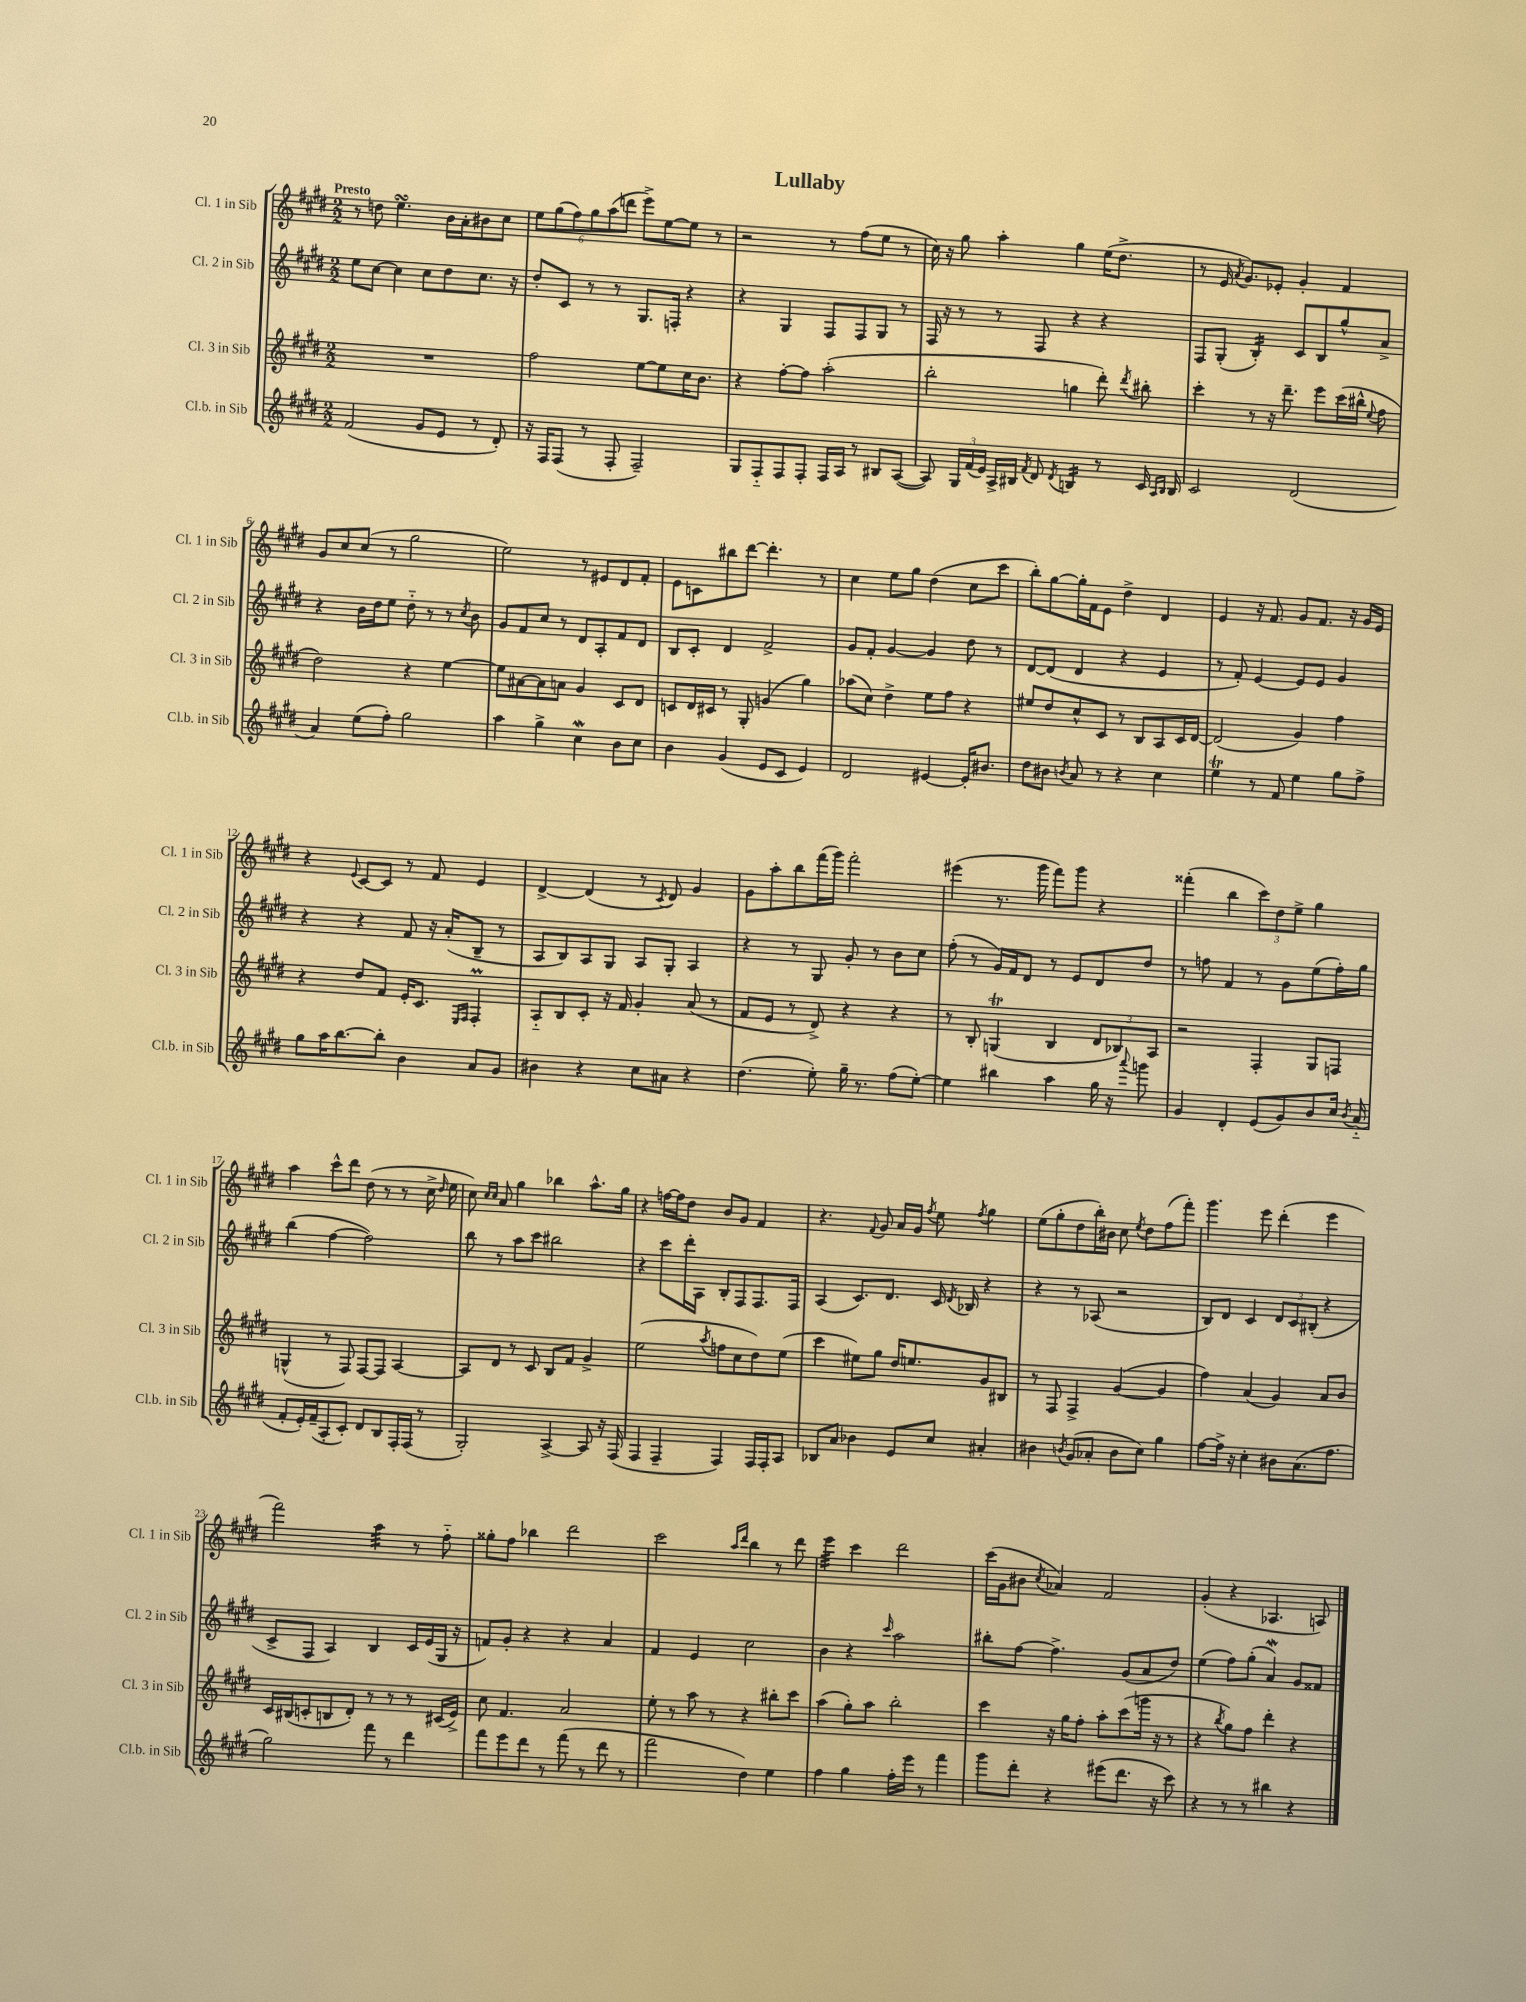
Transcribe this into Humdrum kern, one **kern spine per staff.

**kern	**kern	**kern	**kern
*staff4	*staff3	*staff2	*staff1
*clefG2	*clefG2	*clefG2	*clefG2
*k[f#c#g#d#]	*k[f#c#g#d#]	*k[f#c#g#d#]	*k[f#c#g#d#]
*M2/2	*M2/2	*M2/2	*M2/2
(2f#	1r	8ee	8r
.	.	[8cc#	8dd
.	.	4cc#]	4.ee
8g#	.	8cc#	.
8e	.	8dd#	16b
.	.	.	16a'
8r	.	8.cc#	8b#
8d#')	.	.	8cc#
.	.	16r	.
=	=	=	=
16r	2ff#	8dd#'	12ee
16F#	.	.	.
.	.	.	(12gg#
(8F#	.	8c#	.
.	.	.	12ff#)
8r	.	8r	12gg#
.	.	.	(12aa
8F#'	.	8r	.
.	.	.	12ddd
2F#~)	[8ee	8.G#	8eee^)
.	8ee]	.	[8ee
.	.	16F'	.
.	16cc#	4r	8ee]
.	8.b	.	.
.	.	.	8r
=	=	=	=
8G#	4r	4r	2r
8F#'~	.	.	.
8F#	[8ff#'	4G#	.
8F#'	8ff#]	.	.
16F#	(2aa'	8F#	8r
16A	.	.	.
8r	.	8F#	(8ff#
8B#	.	8G#	8ee
([8A	.	8r	8r
=	=	=	=
8A])	2bb'	16F#	16cc#)
.	.	16r	16r
24G#	.	8r	8gg#
(24f#	.	.	.
24e)	.	.	.
16A^	.	8r	4aa'
16B#	.	.	.
8qf#	.	.	.
8d#	.	8F#	.
8qd#	.	.	.
4B	4gg	4r	4gg#
8r	8ddd#')	4r	(16ee
.	.	.	8.dd#^
.	8qddd#	.	.
16c#	8bb#'	.	.
16qqA	.	.	.
16qqB	.	.	.
16B	.	.	.
=	=	=	=
2c#	4ccc#'	8F#	8r
.	.	(8G#'	16e
.	.	.	8qa
.	.	.	8.g#)
.	8r	4B')	.
.	16r	.	8e-'
.	8.ddd#~	.	.
(2d#	.	8c#	4g#'
.	8eee	8B	.
.	(16ccc#	8gg#^^	4f#
.	16bb#^^	.	.
.	8qqee	.	.
.	8ff#	8a^	.
=	=	=	=
4a)	2dd#)	4r	8g#
.	.	.	8cc#
(8ee	.	16b	(8cc#
.	.	16dd#	.
8ff#')	.	8ee	8r
2gg#	4r	8dd#'~	2gg#
.	.	8r	.
.	[4ee	8r	.
.	.	8qcc#	.
.	.	8b	.
=	=	=	=
4aa	8ee]	8g#	2ee)
.	[8a#	8f#	.
4gg#^	8a#]	8cc#	.
.	8a	8r	.
4cc#	4g#	8d#	8r
.	.	8A'	8e#
8b	8c#	8f#	8d#
8cc#	8d#	8d#	8f#'
=	=	=	=
4b	8c	8B	8e
.	16d#	8c#'	8c
.	16c#	.	.
(4g#	8r	4d#	8bb#
.	8G#'	.	[8ddd#
8e	(4g	2f#^	4.ddd#']
8c#	.	.	.
4e)	4gg#)	.	.
.	.	.	8r
=	=	=	=
2d#	(8aa-	8g#	4cc#
.	8cc#)	8f#'	.
.	4dd#^	[4g#	8ee
.	.	.	8gg#
[4e#	8ee	4g#]	(4dd#
.	8ff#	.	.
16e#']	4r	8dd#	8cc#
8.b#	.	.	.
.	.	8r	8ccc#
=	=	=	=
8dd#	8ee#	[8d#	8bb')
8b#	8dd#	(8d#]	[8gg#
8qb	.	.	.
8a	8cc#^^	4d#	16gg#']
.	.	.	16f#
8r	8c#	.	8e
4r	8r	4r	4dd#^
.	8B	.	.
4cc#	8A	4e	4d#
.	16c#	.	.
.	[16d#	.	.
=	=	=	=
4ee	(2d#]	8r	4e
.	.	8f#')	.
8r	.	[4e	16r
.	.	.	8.f#
8f#	.	.	.
4ee	4g#)	8e]	8g#
.	.	8e	8.f#
8gg#	4ff#	4g#	.
.	.	.	16r
8ff#^	.	.	16g#
.	.	.	16e
=	=	=	=
8gg#	4r	4r	4r
16aa	.	.	.
[8.bb	.	.	.
.	.	.	8qqe
.	8dd#	4r	[8c#
8bb']	8f#	.	8c#]
4b	16e'	8f#	8r
.	8.c#	.	.
.	.	16r	8f#
.	.	(16a'	.
.	16qqE	.	.
.	16qqF#	.	.
8a	4F#'	8B~	4e
8g#	.	8r	.
=	=	=	=
4b#	8A'~	8A	[4d#^
.	8B	8B)	.
4r	8c#'	8A	(4d#]
.	16r	8G#	.
.	16f#	.	.
8cc#	4g#'	8A	8r
.	.	.	8qc#
8a#	.	8G#'	8d#)
4r	(8a	4A	4g#
.	8r	.	.
=	=	=	=
(4.dd#	8f#	4r	8g#
.	8e	.	8aa'
.	8r	8r	8bb
8ee')	8d#^)	8G#	(16fff#
.	.	.	16ggg#)
16gg#~	4r	8g#'	2fff#'
8.r	.	.	.
.	.	8r	.
(8ff#	4r	8b	.
[8ee')	.	8cc#	.
=	=	=	=
4ee]	8r	(8ff#'	(4eee#
.	8B'	8r	.
4bb#	(4G	16g#)	8.r
.	.	16f#	.
.	.	8d#	.
.	.	.	16ggg#
4aa	4B	8r	8fff#)
.	.	8e	8ggg#
16gg#	12d#	8d#	4r
16r	.	.	.
.	12B-)	.	.
8qqaaa	.	.	.
8ggg	.	8dd#	.
.	12A	.	.
=	=	=	=
4g#	2r	8r	(4fff##'
.	.	8ff	.
4d#'	.	4f#	4bb
(8e	4F#'	8r	12ccc#)
.	.	.	12dd#
8g#)	.	8g#	.
.	.	.	12ee^
8b	8G#	(8ee	4gg#
16cc#	8F	16ff')	.
8qb	.	.	.
(16a'~	.	16gg#	.
=	=	=	=
8f#'	(4G^^	(4bb	4aa
16e')	.	.	.
(16f#~	.	.	.
8A'	8r	[4ff#	8ccc#^^
8c#')	8F#)	.	8ddd#
8d#	[8F#	2ff#])	(8dd#
8B	8F#]	.	8r
16F#'	[4A	.	8r
(16F#	.	.	.
8r	.	.	16cc#^
.	.	.	16qqdd#
.	.	.	16ee
=	=	=	=
2G#')	8A]	8bb	8cc#)
.	.	.	16qqcc#
.	.	.	16qqcc#
.	8d#	8r	8a
.	8r	8aa	4gg#
.	8c#	8ccc#	.
[4A^	8B	2bb#	4bb-
.	8f#	.	.
8A]	4g#^	.	8.aa^^
16r	.	.	.
(16F#	.	.	16gg#
=	=	=	=
4F#	(2ee	4r	4r
4F#~	.	8ccc#	[16ff
.	.	.	16ff]
.	.	16ddd#'	8dd#
.	.	16A	.
.	8qaa	.	.
4F#)	8ff	8B'	8b
.	8cc#	8F#	8g#
16F#	8dd#)	8.F#	4f#
16F#'	.	.	.
8A	(8ee	.	.
.	.	16F#	.
=	=	=	=
8B-	4ccc#	(4A	4.r
8a	.	.	.
4b-	8ee#)	8.c#)	.
.	.	.	8qqf#
.	8gg#	.	8g#
.	.	8.d#	.
8e	16dd#	.	16a
.	8.ee	.	16g#
.	.	.	8qff#
8cc#	.	16c#	8ee
.	.	8qd#	.
.	.	16B-	.
.	.	.	8qff#
4a#'	8g#	4r	4gg#
.	8B#	.	.
=	=	=	=
4b#	8r	4r	(8ee
.	8F#	.	8gg#'
8qb	.	.	.
(8g#	4F#^	8r	8dd#
8a-'	.	(8A-	16bb')
.	.	.	16b#
8b	([4g#	2r	8cc#
.	.	.	8qee
8cc#)	.	.	8dd#
4gg#	4g#]	.	(8ff#
.	.	.	8fff#')
=	=	=	=
[8ff#	4ff#)	8B)	4.ggg#
16ff#^]	.	8d#	.
16r	.	.	.
4cc#'	(4a	4c#	.
.	.	.	8eee
8b#	4g#)	12d#	(4ddd#'
.	.	12c#	.
(8.a	.	.	.
.	.	(12B#'	.
.	8a	4r	4eee
8.ff#	.	.	.
.	8b	.	.
=	=	=	=
2gg#)	16c#	8c#^	2fff#)
.	(16B#	.	.
.	8c'	8F#	.
.	8B	4A)	.
.	8d#')	.	.
8fff#	8r	4B	4aa
8r	8r	.	.
4ddd#	8r	16c#	8r
.	.	(16e	.
.	(16c#	16G#	8ff#'~
.	16e^)	16r	.
=	=	=	=
8fff#	8cc#	8f)	8gg##'
8eee	4.f#	8g#'	8ff#
8ddd#	.	4r	4bb-
8r	.	.	.
(8fff#	2a	4r	2ddd#
8r	.	.	.
8ddd#	.	4a	.
8r	.	.	.
=	=	=	=
2fff#	8ee'	4f#	2ccc#
.	8r	.	.
.	8aa	4e	.
.	8r	.	.
.	.	.	16qqaa
.	.	.	16qqddd#
4dd#)	4r	2cc#	4bb
4ee	8bb#'	.	8r
.	8ccc#	.	8ddd#
=	=	=	=
4ff#	(4aa	4b	4eee
4gg#	8gg#')	4r	4ccc#
.	8aa	.	.
.	.	16qqccc#	.
16ff#'	2bb'	2aa	2ddd#
16eee	.	.	.
8r	.	.	.
4fff#	.	.	.
=	=	=	=
8ggg#	4ccc#	8bb#'	(16ccc#
.	.	.	16g#
8ddd#'	.	[8ff#	8b#
.	.	.	8qcc#
4r	16r	4.ff#^]	4a-)
.	16gg#	.	.
.	8ff#'	.	.
(8eee#	8aa'	.	2f#
8.ddd#	(8ccc#	(8g#	.
.	16ggg	8a	.
16r	16r	.	.
8ccc#)	8r	8dd#)	.
=	=	=	=
4r	4r	(4ee	(4g#'
.	8qbb	.	.
8r	8gg#)	8ff#)	4r
8r	8ff#	(8gg#'	.
4bb#	4ddd#'	4a)	4.A-
4r	4r	8g#	.
.	.	8f##	8A)
==	==	==	==
*-	*-	*-	*-
